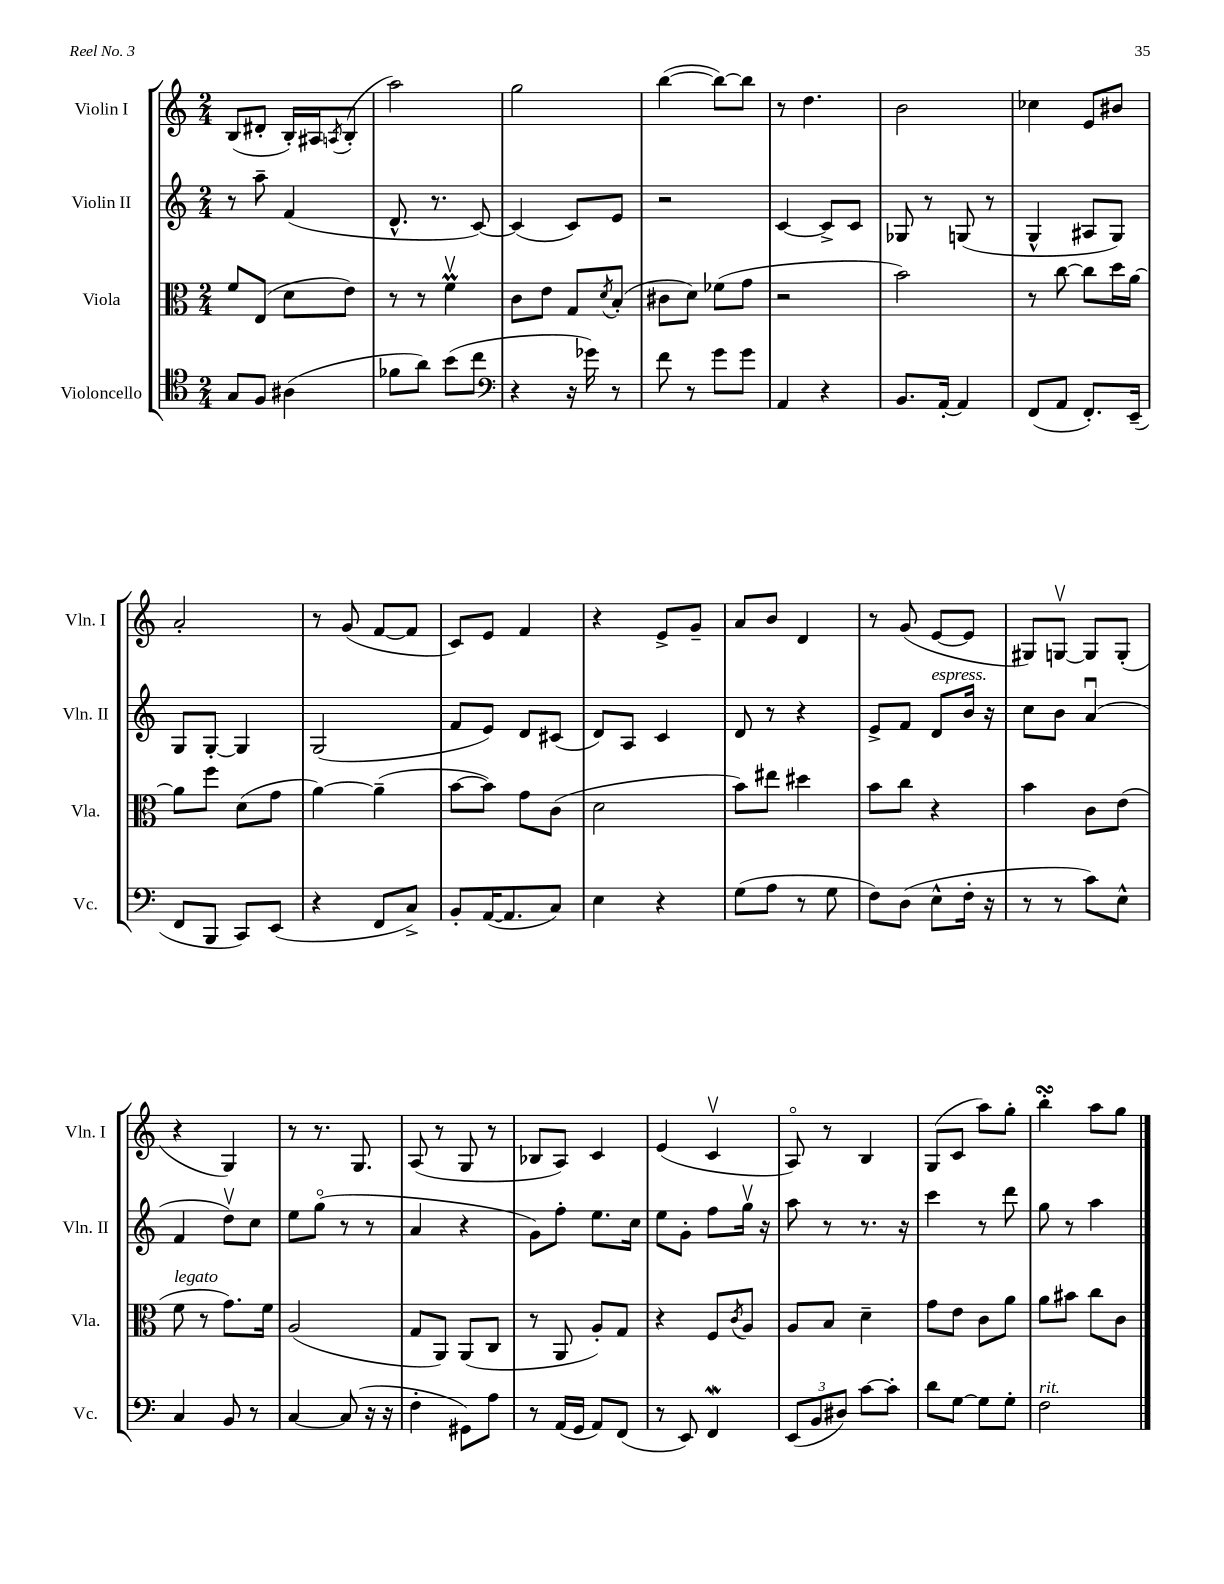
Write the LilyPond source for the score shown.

<<
\new StaffGroup <<
\new Staff = "s0" \with { instrumentName = "Violin I" shortInstrumentName = "Vln. I" } {
    \clef treble \key c \major \numericTimeSignature \time 2/4
    b8( dis'8-. b16-.) ais16 \acciaccatura { a8 } b8-.( |
    a''2) |
    g''2 |
    b''4~( b''8~) b''8 |
    r8 d''4. |
    b'2 |
    ces''4 e'8 bis'8 |
    a'2-. |
    r8 g'8( f'8~ f'8 |
    c'8) e'8 f'4 |
    r4 e'8-> g'8-- |
    a'8 b'8 d'4 |
    r8 g'8( e'8~ e'8 |
    gis8) g8~\upbow g8 g8-.( |
    r4 g4) |
    r8 r8. g8. |
    a8( r8 g8 r8 |
    bes8 a8) c'4 |
    e'4( c'4\upbow |
    a8\flageolet) r8 b4 |
    g8( c'8 a''8) g''8-. |
    b''4-.\turn a''8 g''8 \bar "|." |
}
\new Staff = "s1" \with { instrumentName = "Violin II" shortInstrumentName = "Vln. II" } {
    \clef treble \key c \major \numericTimeSignature \time 2/4
    r8 a''8-- f'4( |
    d'8.-^ r8. c'8~) |
    c'4( c'8) e'8 |
    r2 |
    c'4~ c'8-> c'8 |
    ges8 r8 g8( r8 |
    g4-^ ais8 g8) |
    g8 g8~-. g4 |
    g2( |
    f'8 e'8) d'8 cis'8( |
    d'8) a8 c'4 |
    d'8 r8 r4 |
    e'8-> f'8 d'8^\markup { \italic "espress." } b'16 r16 |
    c''8 b'8 a'4\downbow( |
    f'4 d''8\upbow) c''8 |
    e''8 g''8\flageolet( r8 r8 |
    a'4 r4 |
    g'8) f''8-. e''8. c''16 |
    e''8 g'8-. f''8 g''16\upbow r16 |
    a''8 r8 r8. r16 |
    c'''4 r8 d'''8 |
    g''8 r8 a''4 \bar "|." |
}
\new Staff = "s2" \with { instrumentName = "Viola" shortInstrumentName = "Vla." } {
    \clef alto \key c \major \numericTimeSignature \time 2/4
    f'8 e8( d'8 e'8) |
    r8 r8 f'4\upbow\prall |
    c'8 e'8 g8 \acciaccatura { d'8 } b8-.( |
    cis'8 d'8) fes'8( g'8 |
    r2 |
    b'2) |
    r8 c''8~ c''8 d''16 a'16~ |
    a'8 f''8 d'8( g'8 |
    a'4~) a'4--( |
    b'8~ b'8) g'8 c'8( |
    d'2 |
    b'8) eis''8 dis''4 |
    b'8 c''8 r4 |
    b'4 c'8 e'8( |
    f'8^\markup { \italic "legato" } r8 g'8.) f'16 |
    a2( |
    g8 a,8) a,8( c8 |
    r8 a,8 a8-.) g8 |
    r4 f8 \acciaccatura { c'8 } a8 |
    a8 b8 d'4-- |
    g'8 e'8 c'8 a'8 |
    a'8 bis'8 c''8 c'8 \bar "|." |
}
\new Staff = "s3" \with { instrumentName = "Violoncello" shortInstrumentName = "Vc." } {
    \clef tenor \key c \major \numericTimeSignature \time 2/4
    g8 f8 ais4( |
    fes'8 a'8) b'8( c''8 |
    \clef bass r4 r16 ges'16) r8 |
    f'8 r8 g'8 g'8 |
    a,4 r4 |
    b,8. a,16~-. a,4 |
    f,8( a,8 f,8.-.) e,16--( |
    f,8 b,,8 c,8) e,8( |
    r4 f,8 c8->) |
    b,8-. a,16~( a,8. c8) |
    e4 r4 |
    g8( a8 r8 g8 |
    f8) d8( e8-^ f16-. r16 |
    r8 r8 c'8) e8-^ |
    c4 b,8 r8 |
    c4~ c8( r16 r16 |
    f4-. gis,8) a8 |
    r8 a,16( g,16 a,8) f,8( |
    r8 e,8) f,4\mordent |
    \tuplet 3/2 { e,8( b,8 dis8) } c'8~ c'8-. |
    d'8 g8~ g8 g8-. |
    f2^\markup { \italic "rit." } \bar "|." |
}
>>
>>
\layout { \context { \Score \remove "Bar_number_engraver" } }
